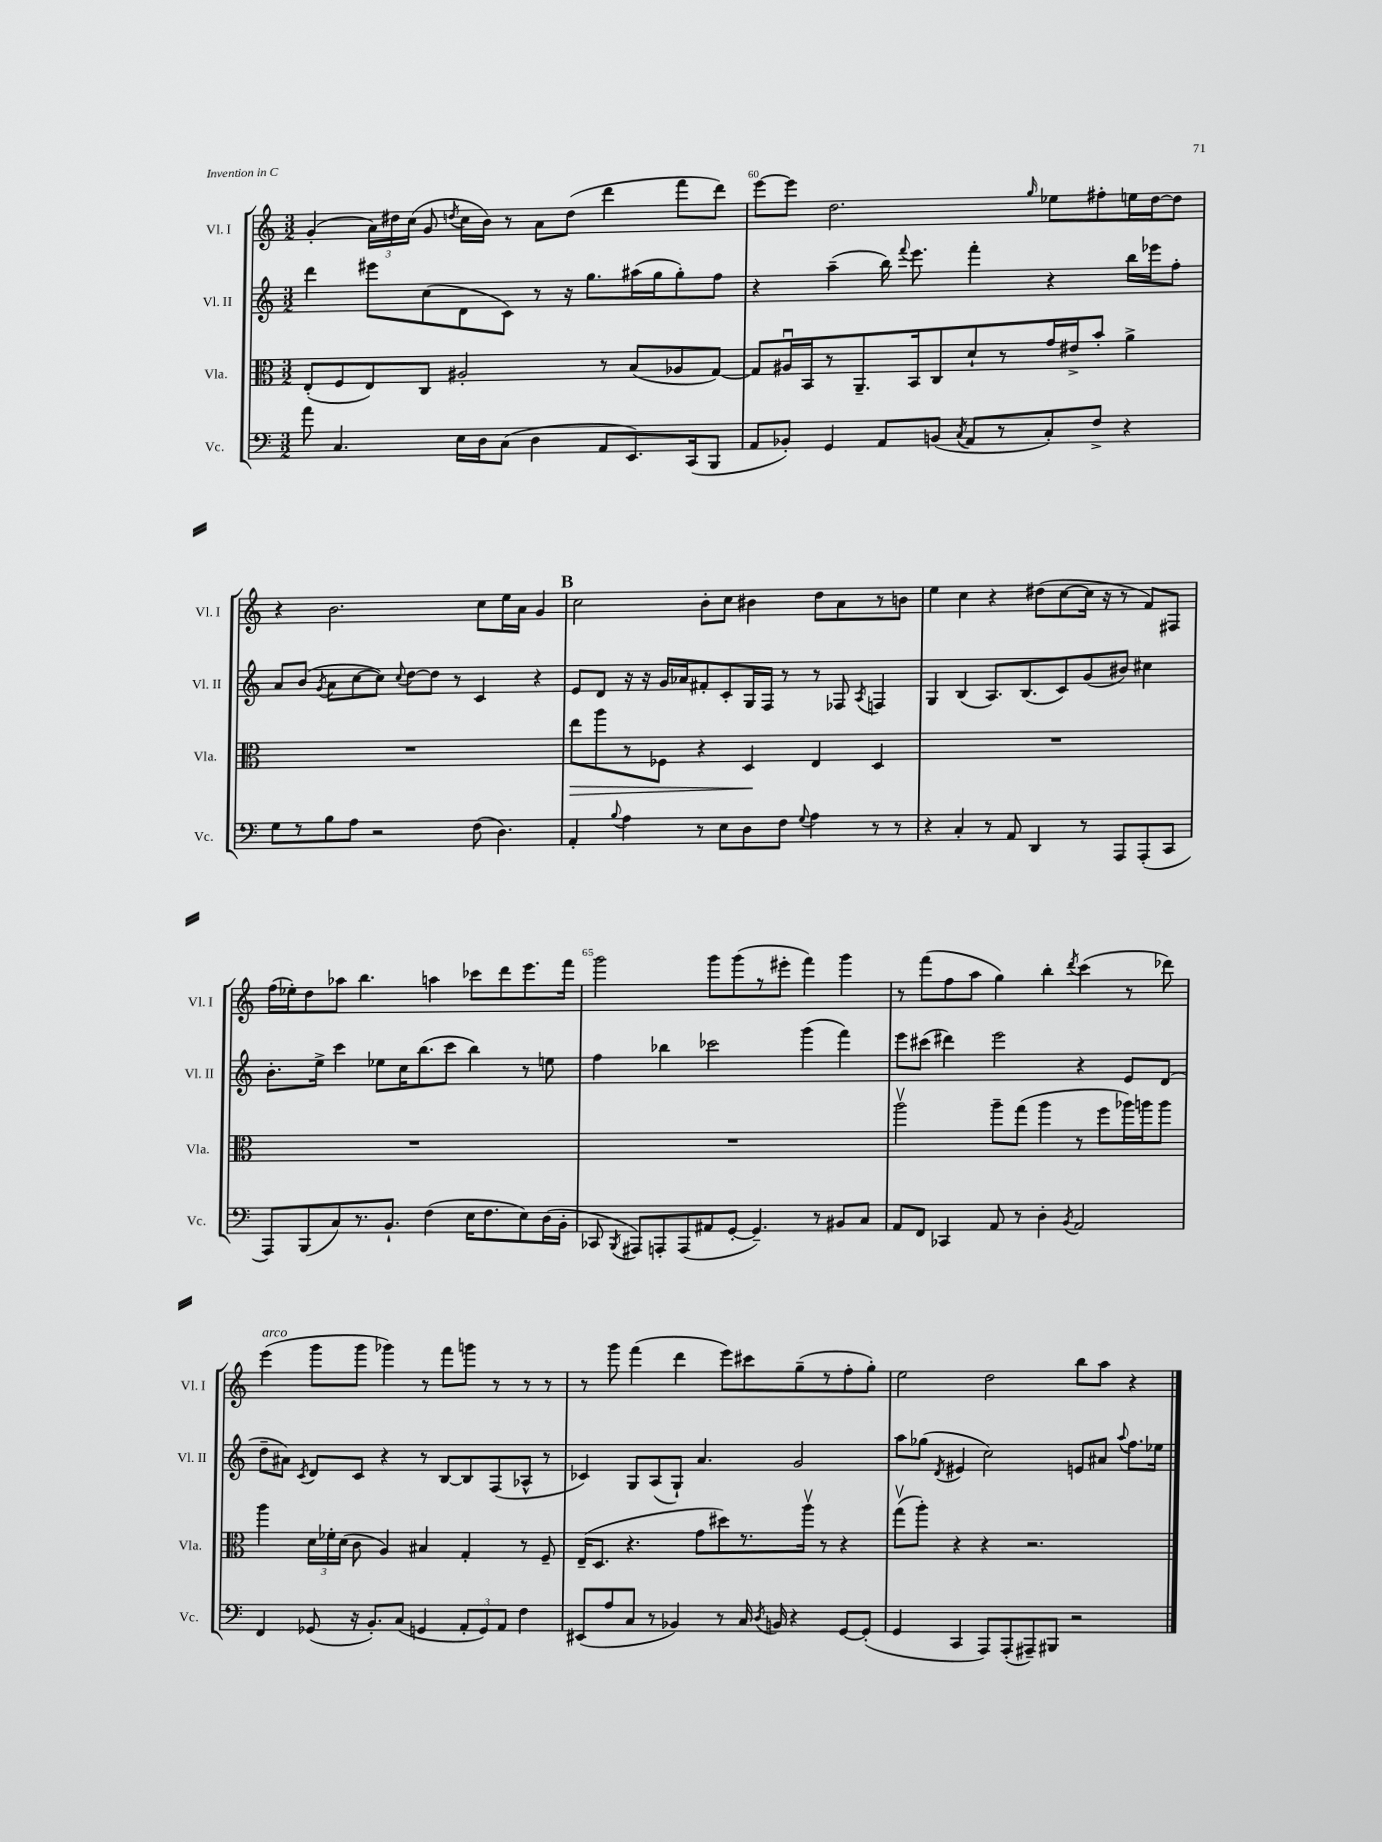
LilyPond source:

<<
\new StaffGroup <<
\new Staff = "s0" \with { instrumentName = "Vl. I" shortInstrumentName = "Vl. I" } {
    \clef treble \key c \major \numericTimeSignature \time 3/2
    \autoBeamOff g'4-.( \tuplet 3/2 { a'16[) dis''16 c''16]( } g'8 \acciaccatura { d''8 } c''16[ b'16]) r8 a'8[ d''8]( d'''4 f'''8[ d'''8]) |
    e'''8[~ e'''8] d''2. \grace { g''16 } ees''8[ fis''8-. e''16 d''16~ d''8] |
    r4 b'2. c''8[ e''16 a'16] g'4 |
    \mark \markup { \bold "B" } c''2 b'8[-. c''8] bis'4 d''8[ a'8 r8 b'8] |
    e''4 c''4 r4 dis''8[( c''8~ c''16] r16 r8 f'8[) fis8] |
    f''16[( ees''16-.) d''8 aes''8] b''4. a''4 ces'''8[ d'''8 e'''8. f'''16] |
    g'''2 g'''8[ g'''8( r8 eis'''8]-. f'''4) g'''4 |
    r8 f'''8[( f''8 a''8] g''4) b''4-. \acciaccatura { d'''8 } c'''4( r8 des'''8) |
    e'''4^\markup { \italic "arco" }( g'''8[ g'''8] ges'''4) r8 f'''8[ g'''8] r8 r8 r8 |
    r8 g'''8 f'''4( d'''4 e'''8[) cis'''8 g''8--( r8 f''8-. g''8]-.) |
    e''2 d''2 b''8[ a''8] r4 \bar "|." |
}
\new Staff = "s1" \with { instrumentName = "Vl. II" shortInstrumentName = "Vl. II" } {
    \clef treble \key c \major \numericTimeSignature \time 3/2
    \autoBeamOff d'''4 eis'''8[ c''8( d'8 c'8]) r8 r16 g''8.[ ais''16( g''16 g''8-.) f''8] |
    r4 a''4--( b''16) \appoggiatura { f'''8 } e'''8. f'''4-. r4 b''16[ ees'''16 f''8]-. |
    a'8[ b'8]( \acciaccatura { g'8 } a'8[ c''8~ c''8]) \appoggiatura { c''8 } d''8[~ d''8] r8 c'4 r4 |
    \mark \markup { \bold "B" } e'8[ d'8] r16 r16 g'16[ aes'16 fis'8-. c'8-. g16 f16] r8 r8 fes8 \acciaccatura { a8 } f4 |
    g4 b4( a8.[) b8.( c'8) g'8( bis'8]) cis''4 |
    b'8.[-. e''16]-> c'''4 ees''8[ c''16 b''8.( c'''8] b''4) r8 e''8 |
    f''4 bes''4 ces'''2 g'''4( f'''4) |
    e'''8[ cis'''8]( dis'''4) e'''2 r4 e'8[ d'8]( |
    d''8[-- ais'8]) \acciaccatura { c'8 } d'8[ c'8] r4 r8 b8[~ b8 f8( aes8]-^ r8 |
    ces'4) g8[ a8( g8]-!) a'4. g'2 |
    a''8[ ges''8]( \acciaccatura { d'8 } eis'4 c''2) e'8[ ais'8] \appoggiatura { a''8 } f''8.[ ees''16] \bar "|." |
}
\new Staff = "s2" \with { instrumentName = "Vla." shortInstrumentName = "Vla." } {
    \clef alto \key c \major \numericTimeSignature \time 3/2
    \autoBeamOff e8[-.( f8 e8) c8] ais2-. r8 b8[( aes8 g8]~) |
    g8[ ais16\downbow b,16 r8 a,8.-- b,16 c8 d'8-! r8 g'16 eis'16-> b'8]-. a'4-> |
    R1. |
    \mark \markup { \bold "B" } e''8[\> a''8 r8 fes8] r4 d4\! e4 d4 |
    R1. |
    R1. |
    R1. |
    a''2\upbow a''8[-- g''8]( a''4 r8 f''8[ aes''16) a''16 a''8] |
    a''4 \tuplet 3/2 { d'16[ fes'16-. d'16]( } c'8 a4) bis4 g4-. r8 f8-- |
    e16[--( d8.] r4. g'8[ dis''8) r8. a''16]\upbow r8 r4 |
    g''8[\upbow( a''8]-.) r4 r4 r2. \bar "|." |
}
\new Staff = "s3" \with { instrumentName = "Vc." shortInstrumentName = "Vc." } {
    \clef bass \key c \major \numericTimeSignature \time 3/2
    \autoBeamOff a'8 c4. e16[ d16 c8]( d4 a,8[ e,8.) c,16( b,,8] |
    a,8[ bes,8]-.) g,4 a,8[ b,8]( \acciaccatura { c8 } a,8[ r8 c8-.) f8]-> r4 |
    g8[ r8 b8 a8] r2 f8( d4.) |
    \mark \markup { \bold "B" } a,4-. \appoggiatura { b8 } a4 r8 e8[ d8 f8] \appoggiatura { g8 } a4 r8 r8 |
    r4 c4-. r8 a,8 d,4 r8 a,,8[ a,,8-.( c,8] |
    a,,8[) b,,8( c8) r8. b,8.]-! f4( e16[ f8. e8) d16( b,16]-. |
    ces,8 \acciaccatura { b,,8 } ais,,8[) a,,8-. a,,8( ais,8 g,8]~-. g,4.--) r8 bis,8[ c8] |
    a,8[ f,8] ces,4 a,8 r8 d4-. \acciaccatura { b,8 } a,2 |
    f,4 ges,8( r16 b,8.[-.) c8]( g,4 \tuplet 3/2 { a,8[-. g,8) a,8] } f4 |
    eis,8[( a8 c8] r8 bes,4) r8 c16 \acciaccatura { d8 } b,16 r4 g,8[~ g,8]-.( |
    g,4 c,4 a,,8[) a,,8-.( ais,,8--) bis,,8] r2 \bar "|." |
}
>>
>>
\layout { \context { \Score currentBarNumber = #59 \override BarNumber.break-visibility = ##(#f #t #t) barNumberVisibility = #(every-nth-bar-number-visible 5) } }
